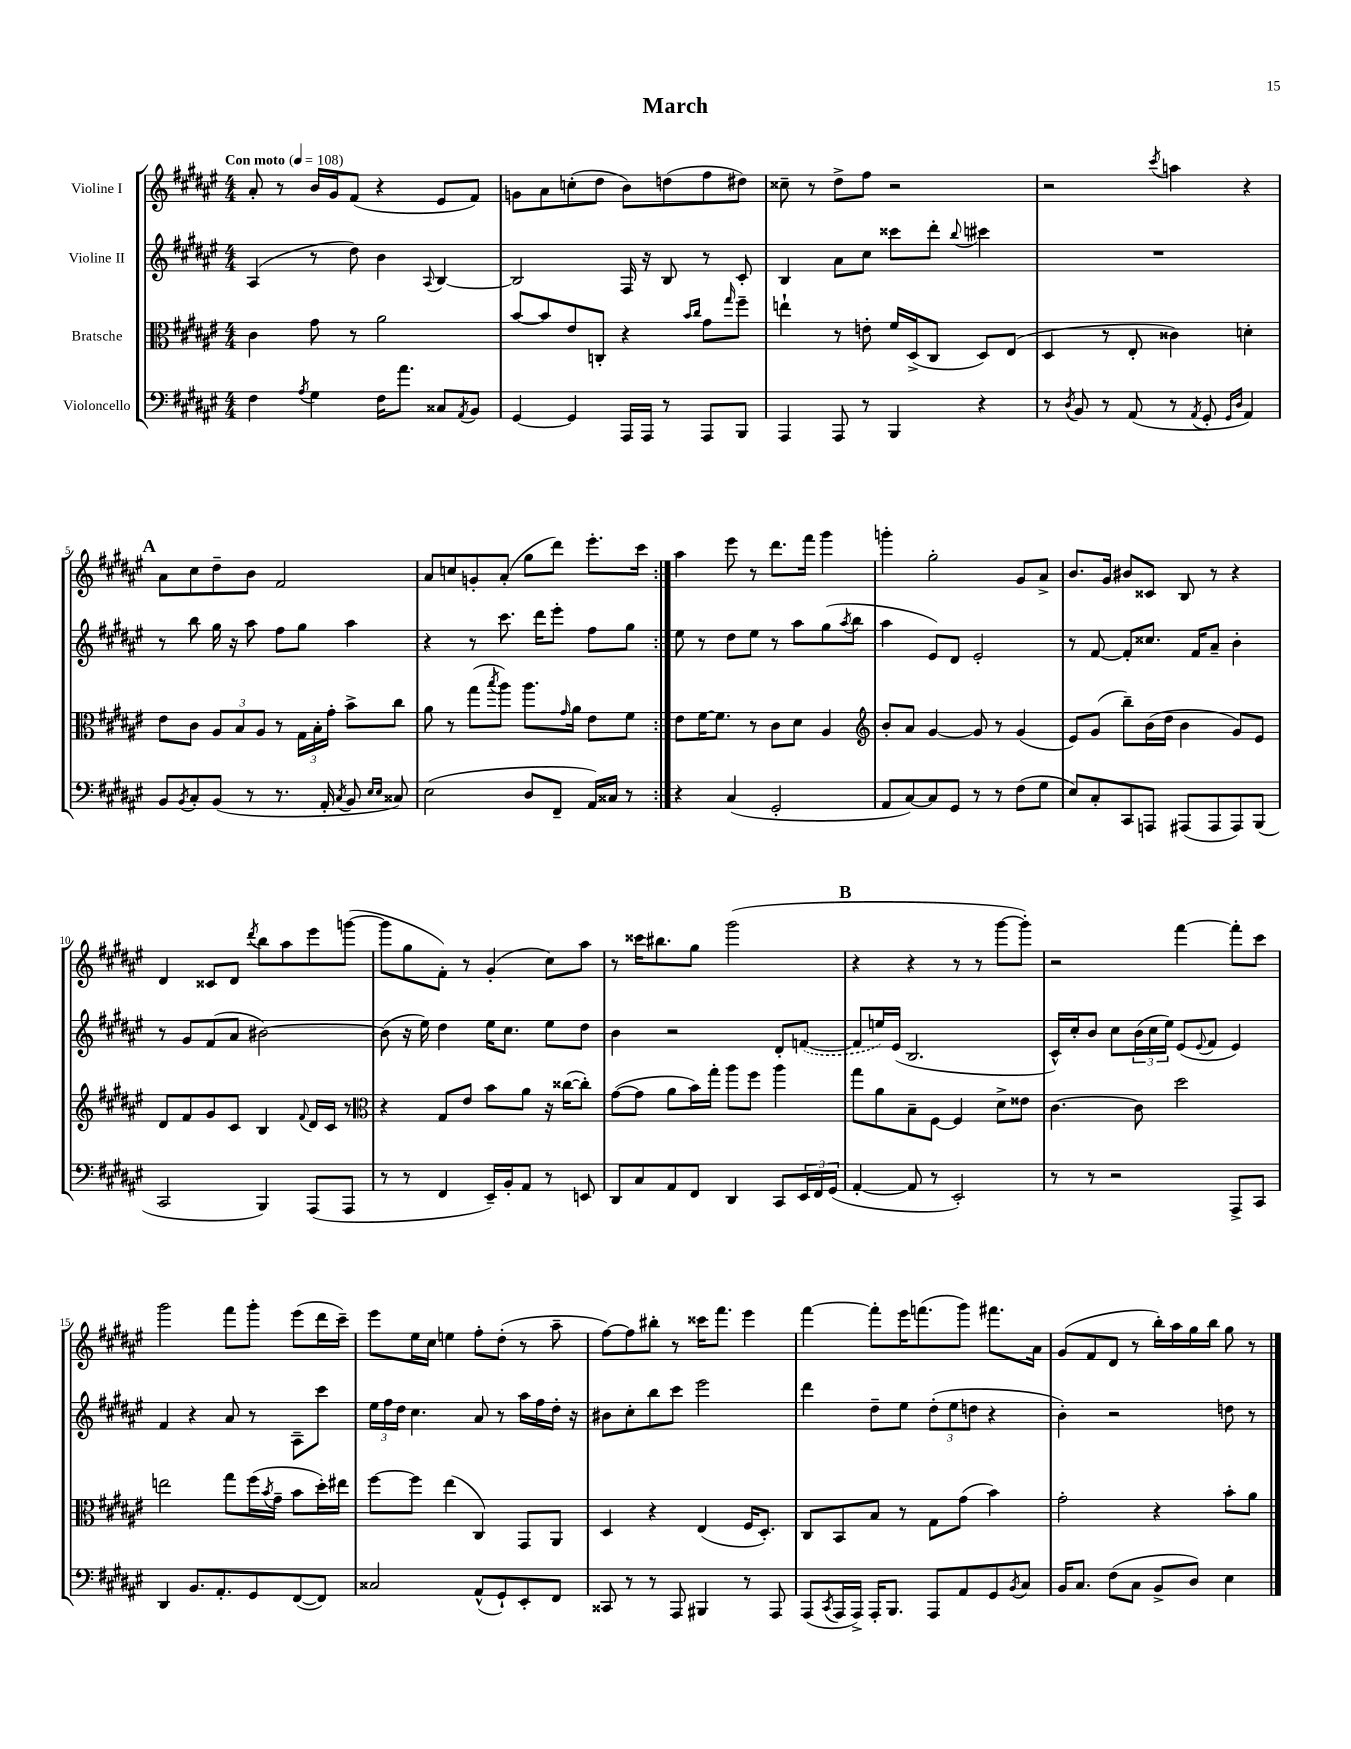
\header { title = "March" }
<<
\new StaffGroup <<
\new Staff = "s0" \with { instrumentName = "Violine I" } {
    \clef treble \key fis \major \numericTimeSignature \time 4/4 \tempo "Con moto" 4 = 108
    \repeat volta 2 { ais'8-. r8 b'16 gis'16 fis'8( r4 eis'8 fis'8) |
    g'8 ais'8 c''8-.( dis''8 b'8) d''8( fis''8 dis''8) |
    cisis''8-- r8 dis''8-> fis''8 r2 |
    r2 \acciaccatura { cis'''8 } a''4 r4 |
    \mark \markup { \bold "A" } ais'8 cis''8 dis''8-- b'8 fis'2 |
    ais'8 c''8 g'8-. ais'8-.( gis''8 dis'''8) eis'''8.-. cis'''16 | }
    ais''4 eis'''8 r8 dis'''8. fis'''16 gis'''4 |
    g'''4-. gis''2-. gis'8 ais'8-> |
    b'8. gis'16 bis'8 cisis'8 b8 r8 r4 |
    dis'4 cisis'8 dis'8 \acciaccatura { dis'''8 } b''8 ais''8 eis'''8 g'''8~( |
    g'''8 gis''8 fis'8-.) r8 gis'4-.( cis''8) ais''8 |
    r8 cisis'''16 bis''8. gis''8 gis'''2( |
    \mark \markup { \bold "B" } r4 r4 r8 r8 gis'''8~ gis'''8-.) |
    r2 fis'''4~ fis'''8-. cis'''8 |
    gis'''2 fis'''8 gis'''8-. eis'''8( dis'''16 cis'''16--) |
    eis'''8 eis''16 cis''16 e''4 fis''8-. dis''8-.( r8 ais''8-- |
    fis''8~) fis''8 bis''8-. r8 cisis'''16 fis'''8. eis'''4 |
    fis'''4~ fis'''8-. eis'''16 f'''8.( gis'''8) fis'''8. ais'16 |
    gis'8( fis'8 dis'8 r8 b''16-.) ais''16 gis''16 b''16 gis''8 r8 \bar "|." |
}
\new Staff = "s1" \with { instrumentName = "Violine II" } {
    \clef treble \key fis \major \numericTimeSignature \time 4/4
    \repeat volta 2 { ais4( r8 dis''8) b'4 \appoggiatura { ais8 } b4~ |
    b2 fis16 r16 b8 r8 cis'8-. |
    b4 ais'8 cis''8 cisis'''8 dis'''8-. \appoggiatura { b''8 } cis'''4 |
    R1 |
    \mark \markup { \bold "A" } r8 b''8 gis''16 r16 ais''8 fis''8 gis''8 ais''4 |
    r4 r8 cis'''8. dis'''16 eis'''8-. fis''8 gis''8 | }
    eis''8 r8 dis''8 eis''8 r8 ais''8 gis''8( \acciaccatura { ais''8 } b''8 |
    ais''4 eis'8) dis'8 eis'2-. |
    r8 fis'8~ fis'8-. cisis''8. fis'16 ais'8-- b'4-. |
    r8 gis'8 fis'8( ais'8 bis'2~) |
    bis'8( r16 eis''16) dis''4 eis''16 cis''8. eis''8 dis''8 |
    b'4 r2 dis'8-. \once \slurDashed f'8~( |
    \mark \markup { \bold "B" } f'8 e''16) eis'16( b2. |
    cis'16-^) cis''16-. b'8 cis''8 \tuplet 3/2 { b'16( cis''16 eis''16) } eis'8( \appoggiatura { eis'8 } fis'8 eis'4) |
    fis'4 r4 ais'8 r8 ais8-- cis'''8 |
    \tuplet 3/2 { eis''16 fis''16 dis''16 } cis''4. ais'8 r8 ais''16 fis''16 dis''16-. r16 |
    bis'8 cis''8-. b''8 cis'''8 eis'''2 |
    dis'''4 dis''8-- eis''8 \tuplet 3/2 { dis''8-.( eis''8 d''8 } r4 |
    b'4-.) r2 d''8 r8 \bar "|." |
}
\new Staff = "s2" \with { instrumentName = "Bratsche" } {
    \clef alto \key fis \major \numericTimeSignature \time 4/4
    \repeat volta 2 { cis'4 gis'8 r8 ais'2 |
    b'8~ b'8 eis'8 c8-. r4 \grace { b'16 cis''16 } gis'8 \grace { gis''16 } fis''8-- |
    e''4-! r8 e'8-. fis'16 dis16->( cis8 dis8) eis8( |
    dis4 r8 eis8-. cisis'4) d'4-. |
    \mark \markup { \bold "A" } eis'8 cis'8 \tuplet 3/2 { ais8 b8 ais8 } r8 \tuplet 3/2 { gis16 b16-. gis'16-. } b'8-> cis''8 |
    ais'8 r8 gis''8( \acciaccatura { b''8 } ais''8) ais''8. \grace { gis'16 } ais'16 eis'8 fis'8 | }
    eis'8 fis'16~ fis'8. r8 cis'8 dis'8 ais4 |
    \clef treble b'8-. ais'8 gis'4~ gis'8 r8 gis'4( |
    eis'8) gis'8( b''8--) b'16( dis''16 b'4 gis'8) eis'8 |
    dis'8 fis'8 gis'8 cis'8 b4 \appoggiatura { fis'8 } dis'16 cis'16 r8 |
    \clef alto r4 gis8 eis'8 b'8 ais'8 r16 cisis''16~( cisis''8-.) |
    gis'8~( gis'8 ais'8 b'16) gis''16-. ais''8 fis''8 ais''4 |
    \mark \markup { \bold "B" } gis''8 ais'8 b8-- fis8~ fis4 dis'8-> eisis'8 |
    cis'4.~ cis'8 dis''2 |
    e''2 gis''8 fis''16( \acciaccatura { b'8 } gis'16-- b'8 dis''16-.) eis''16 |
    fis''8~ fis''8 eis''4( cis4) gis,8 ais,8 |
    dis4 r4 eis4( fis16 dis8.-.) |
    cis8 b,8 b8 r8 gis8 gis'8( b'4) |
    gis'2-. r4 b'8-. ais'8 \bar "|." |
}
\new Staff = "s3" \with { instrumentName = "Violoncello" } {
    \clef bass \key fis \major \numericTimeSignature \time 4/4
    \repeat volta 2 { fis4 \acciaccatura { ais8 } gis4 fis16 ais'8. cisis8 \acciaccatura { ais,8 } b,8 |
    gis,4~ gis,4 ais,,16 ais,,16 r8 ais,,8 b,,8 |
    ais,,4 ais,,8 r8 b,,4 r4 |
    r8 \acciaccatura { dis8 } b,8 r8 ais,8( r8 \acciaccatura { ais,8 } gis,8-. \grace { gis,16 dis16 } ais,4) |
    \mark \markup { \bold "A" } b,8 \acciaccatura { b,8 } cis8-. b,8( r8 r8. ais,16-. \acciaccatura { cis8 } b,8 \grace { eis16 eis16 } cisis8) |
    eis2( dis8 fis,8-- ais,16) cisis16 r8 | }
    r4 cis4( gis,2-. |
    ais,8 cis8~) cis8 gis,8 r8 r8 fis8( gis8 |
    eis8) cis8-. cis,8 a,,8 ais,,8( ais,,8 ais,,8) b,,8( |
    cis,2 b,,4) ais,,8( ais,,8 |
    r8 r8 fis,4 eis,16--) b,16-. ais,8 r8 e,8 |
    dis,8 cis8 ais,8 fis,8 dis,4 cis,8 \tuplet 3/2 { eis,16 fis,16 gis,16( } |
    \mark \markup { \bold "B" } ais,4~-. ais,8 r8 eis,2-.) |
    r8 r8 r2 ais,,8-> cis,8 |
    dis,4 b,8. ais,8.-. gis,8 fis,8~( fis,8) |
    cisis2 ais,8-^( gis,8-!) eis,8-. fis,8 |
    cisis,8 r8 r8 ais,,8 bis,,4 r8 ais,,8 |
    ais,,8( \acciaccatura { cis,8 } ais,,16 ais,,16->) ais,,16-. b,,8. ais,,8 ais,8 gis,8 \acciaccatura { b,8 } cis8 |
    b,16 cis8. fis8( cis8 b,8-> dis8) eis4 \bar "|." |
}
>>
>>
